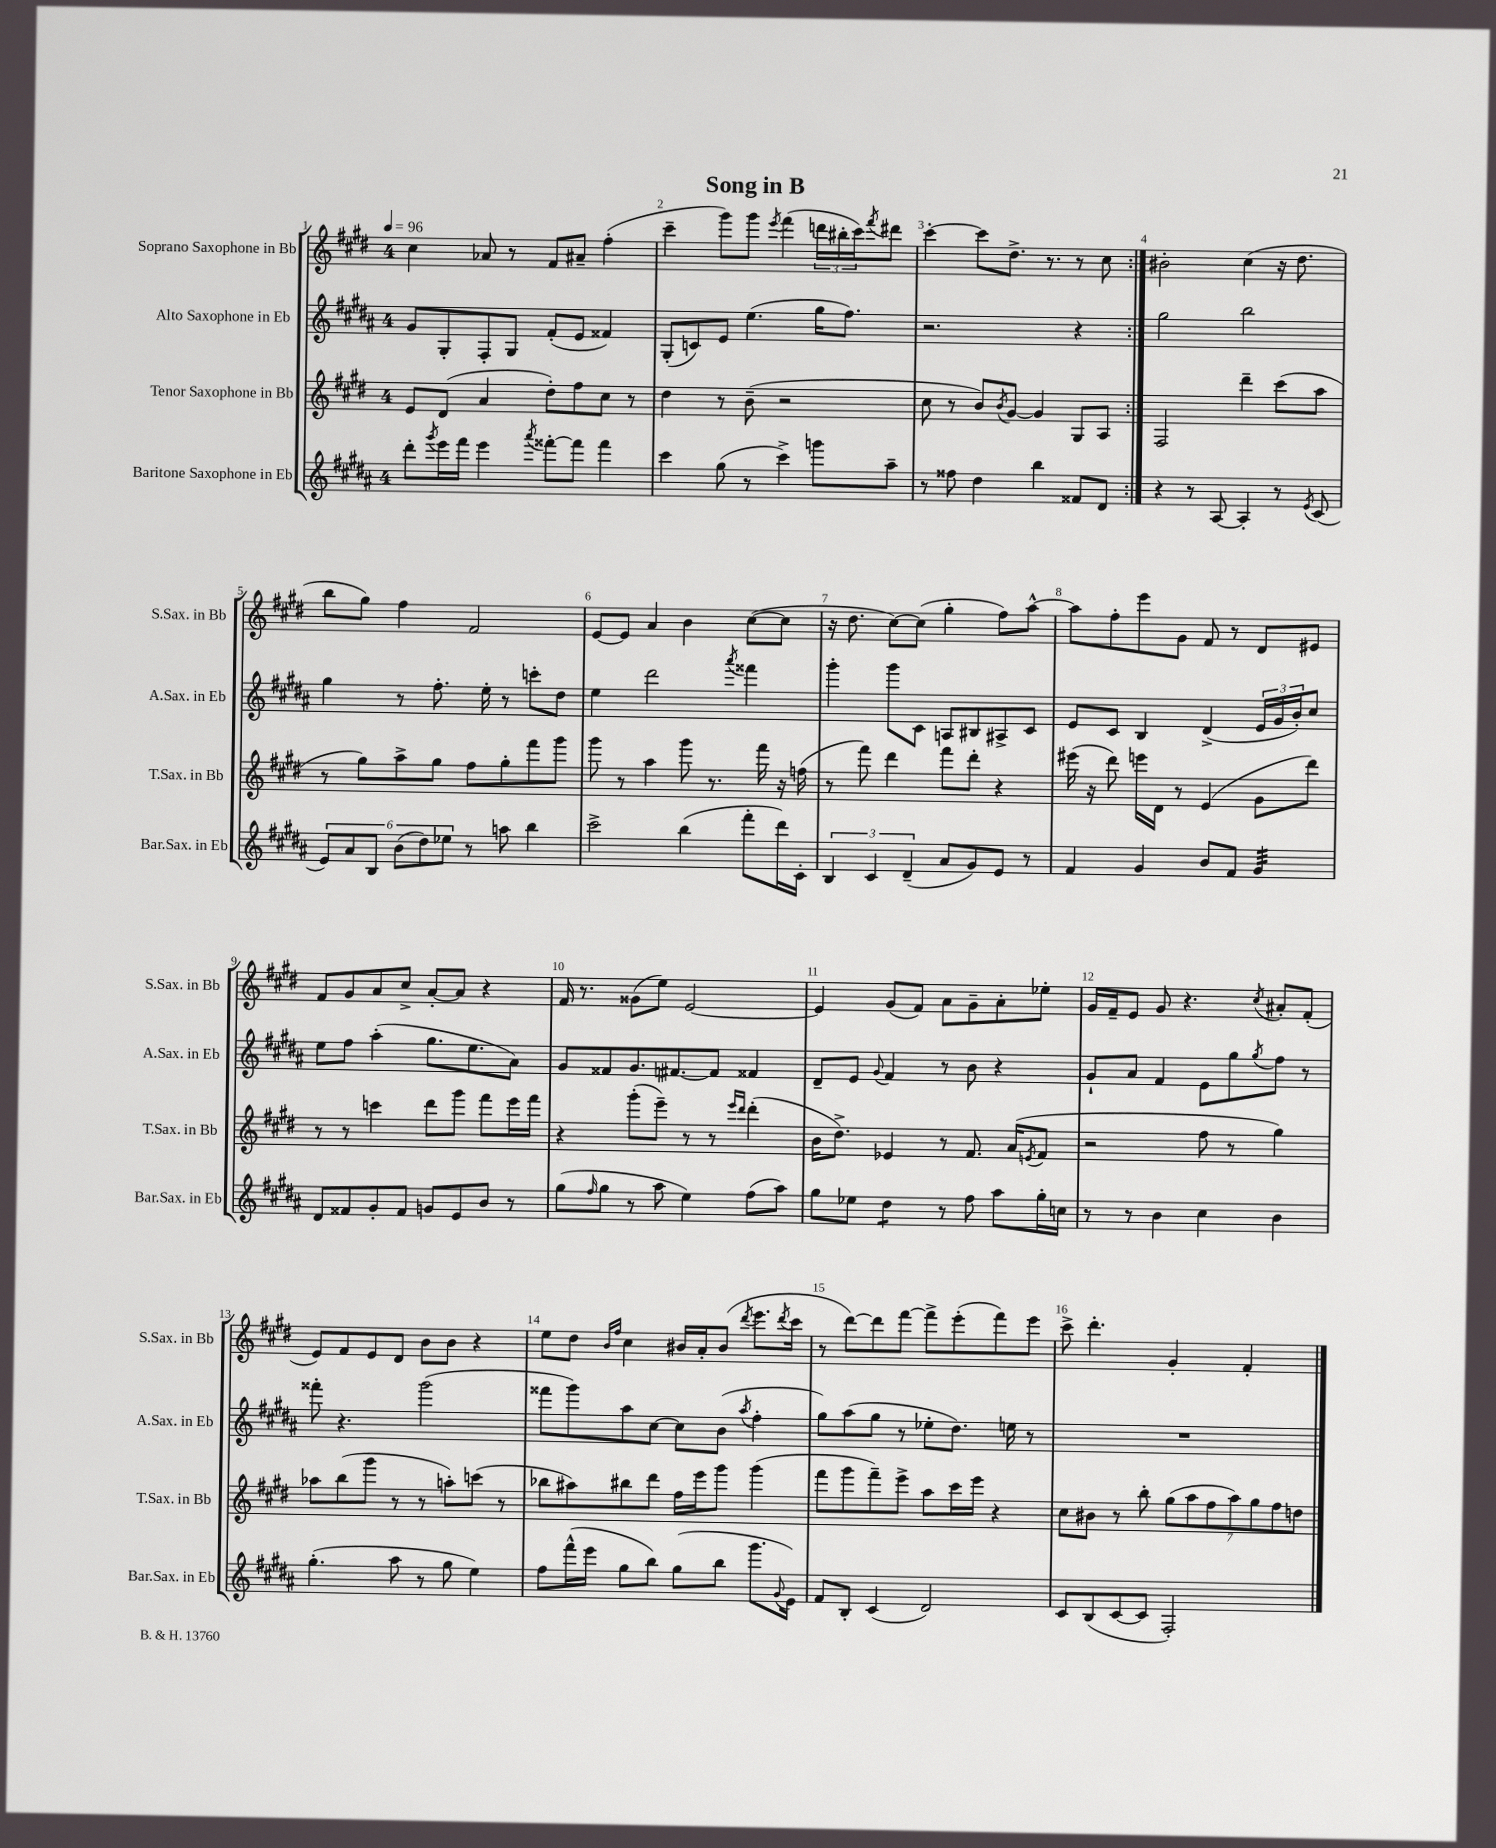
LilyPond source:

\header { title = "Song in B" }
<<
\new StaffGroup <<
\new Staff = "s0" \with { instrumentName = "Soprano Saxophone in Bb" shortInstrumentName = "S.Sax. in Bb" } {
    \clef treble \key e \major \once \override Staff.TimeSignature.style = #'single-digit \time 4/4 \tempo 4 = 96
    \repeat volta 2 { cis''4 aes'8 r8 fis'8 ais'8-- fis''4-.( |
    cis'''4-- gis'''8) gis'''8 \acciaccatura { e'''8 } fis'''4( \tuplet 3/2 { d'''16 bis''16-. cis'''16) } \acciaccatura { fis'''8 } dis'''8 |
    cis'''4~-. cis'''8 dis''8.-> r8. r8 cis''8 | }
    bis'2-. cis''4( r16 dis''8. |
    b''8 gis''8) fis''4 fis'2 |
    e'8~ e'8 a'4 b'4 cis''8~( cis''8 |
    r16 dis''8. cis''8~) cis''8( gis''4-. fis''8) a''8~-^ |
    a''8 fis''8-. e'''8 gis'8 fis'8 r8 dis'8 eis'8 |
    fis'8 gis'8 a'8 cis''8-> a'8~-. a'8 r4 |
    fis'16 r8. gisis'8( e''8) e'2~ |
    e'4 gis'8( fis'8) a'8 gis'8-- a'8-. ees''8-. |
    gis'16 fis'16-- e'8 gis'8 r4. \acciaccatura { cis''8 } ais'8-. fis'8-.( |
    e'8) fis'8 e'8 dis'8 b'8 b'8 r4 |
    e''8 dis''8 \grace { b'16 fis''16 } cis''4 bis'16 a'16-. bis'8( \acciaccatura { dis'''8 } e'''8. \acciaccatura { dis'''8 } cis'''16 |
    r8 dis'''8~) dis'''8 fis'''8~ fis'''8-> e'''8-.( fis'''8) e'''8 |
    cis'''8-> dis'''4.-. gis'4-. fis'4-. \bar "|." |
}
\new Staff = "s1" \with { instrumentName = "Alto Saxophone in Eb" shortInstrumentName = "A.Sax. in Eb" } {
    \clef treble \key b \major \once \override Staff.TimeSignature.style = #'single-digit \time 4/4
    \repeat volta 2 { gis'8 gis8-. fis8-. gis8 fis'8-.( e'8 fisis'4) |
    gis8-.( c'8) e'8 e''4.( gis''16 fis''8.) |
    r2. r4 | }
    gis''2 b''2 |
    gis''4 r8 fis''8.-. e''16-. r8 c'''8-. dis''8 |
    e''4 dis'''2 \acciaccatura { ais'''8 } fisis'''4 |
    gis'''4-. gis'''8 cis'8 a8 bis8 ais8-> cis'8 |
    e'8 cis'8 b4 dis'4->( \tuplet 3/2 { e'16 gis'16 b'16-.) } cis''8 |
    e''8 fis''8 ais''4-.( gis''8. e''8. ais'8) |
    gis'8 fisis'8 gis'8. fis'8.~ fis'8 fisis'4 |
    dis'8-- e'8 \appoggiatura { gis'8 } fis'4 r8 b'8 r4 |
    gis'8-! ais'8 fis'4 e'8 gis''8 \acciaccatura { gis''8 } fis''8 r8 |
    fisis'''8-. r4. gis'''2( |
    fisis'''8 gis'''8) ais''8 cis''8~ cis''8 b'8( \acciaccatura { ais''8 } fis''4-. |
    gis''8) ais''8( gis''8 r8 ees''8-. dis''8.) e''16 r8 |
    R1 \bar "|." |
}
\new Staff = "s2" \with { instrumentName = "Tenor Saxophone in Bb" shortInstrumentName = "T.Sax. in Bb" } {
    \clef treble \key e \major \once \override Staff.TimeSignature.style = #'single-digit \time 4/4
    \repeat volta 2 { e'8 dis'8( a'4 dis''8-.) fis''8 cis''8 r8 |
    dis''4 r8 b'8--( r2 |
    cis''8 r8 b'8) \acciaccatura { b'8 } gis'8~ gis'4 gis8 a8 | }
    fis2 dis'''4-- cis'''8( a''8 |
    r8 gis''8) a''8-> gis''8 fis''8 gis''8-. fis'''8 gis'''8 |
    gis'''8 r8 a''4 gis'''8 r8. fis'''16 r16 f''16( |
    r8 fis'''8) dis'''4 fis'''8 dis'''8-. r4 |
    eis'''16( r16 dis'''8) e'''16 dis'16 r8 e'4( gis'8 dis'''8) |
    r8 r8 c'''4 dis'''8 gis'''8 fis'''8 e'''16 fis'''16 |
    r4 gis'''8-.( e'''8--) r8 r8 \grace { e'''16 dis'''16 } dis'''4-.( |
    b'16 dis''8.->) ees'4 r8 fis'8. a'16( \acciaccatura { e'8 } fis'8 |
    r2 fis''8 r8 gis''4) |
    aes''8 b''8( gis'''8 r8 r8 a''8-.) c'''8( r8 |
    bes''8 ais''8) bis''8 dis'''8 fis''16 e'''16 gis'''8 gis'''4( |
    fis'''8 gis'''8 fis'''8--) e'''8-> a''8 cis'''16 e'''16 r4 |
    cis''8 bis'8 r8 b''8-. \tuplet 7/4 { gis''8( a''8 fis''8 a''8) gis''8 fis''8 d''8 } \bar "|." |
}
\new Staff = "s3" \with { instrumentName = "Baritone Saxophone in Eb" shortInstrumentName = "Bar.Sax. in Eb" } {
    \clef treble \key b \major \once \override Staff.TimeSignature.style = #'single-digit \time 4/4
    \repeat volta 2 { dis'''8-. \acciaccatura { gis'''8 } e'''16 fis'''16 e'''4 \acciaccatura { ais'''8 } fisis'''8~-. fisis'''8 fisis'''4 |
    cis'''4 gis''8( r8 cis'''4->) g'''8 ais''8-- |
    r8 fisis''8 dis''4 b''4 fisis'8 dis'8 | }
    r4 r8 ais8~ ais4-. r8 \acciaccatura { e'8 } cis'8( |
    \tuplet 6/4 { e'8) ais'8 b8 b'8( dis''8) ees''8 } r8 a''8 b''4 |
    cis'''2-> b''4( fis'''8-. dis'''16) cis'16-. |
    \tuplet 3/2 { b4 cis'4 dis'4--( } ais'8 gis'8) e'8 r8 |
    fis'4 gis'4 b'8 fis'8 gis'4:32 |
    dis'8 fisis'8 gis'8-. fisis'8 g'8 e'8 b'8 r8 |
    gis''8( \grace { fis''16 } gis''8 r8 ais''8 e''4) fis''8( ais''8) |
    gis''8 ees''8 dis''4:8 r8 fis''8 ais''8 gis''16-. c''16 |
    r8 r8 b'4 cis''4 b'4 |
    gis''4.-.( ais''8 r8 gis''8 e''4) |
    fis''8 fis'''16-^( e'''16 gis''8 b''8) gis''8( b''8 gis'''8. \appoggiatura { gis'8 } e'16) |
    fis'8 b8-. cis'4( dis'2) |
    cis'8 b8( cis'8~ cis'8 fis2-.) \bar "|." |
}
>>
>>
\layout { \context { \Score \override BarNumber.break-visibility = ##(#f #t #t) barNumberVisibility = #all-bar-numbers-visible } }
